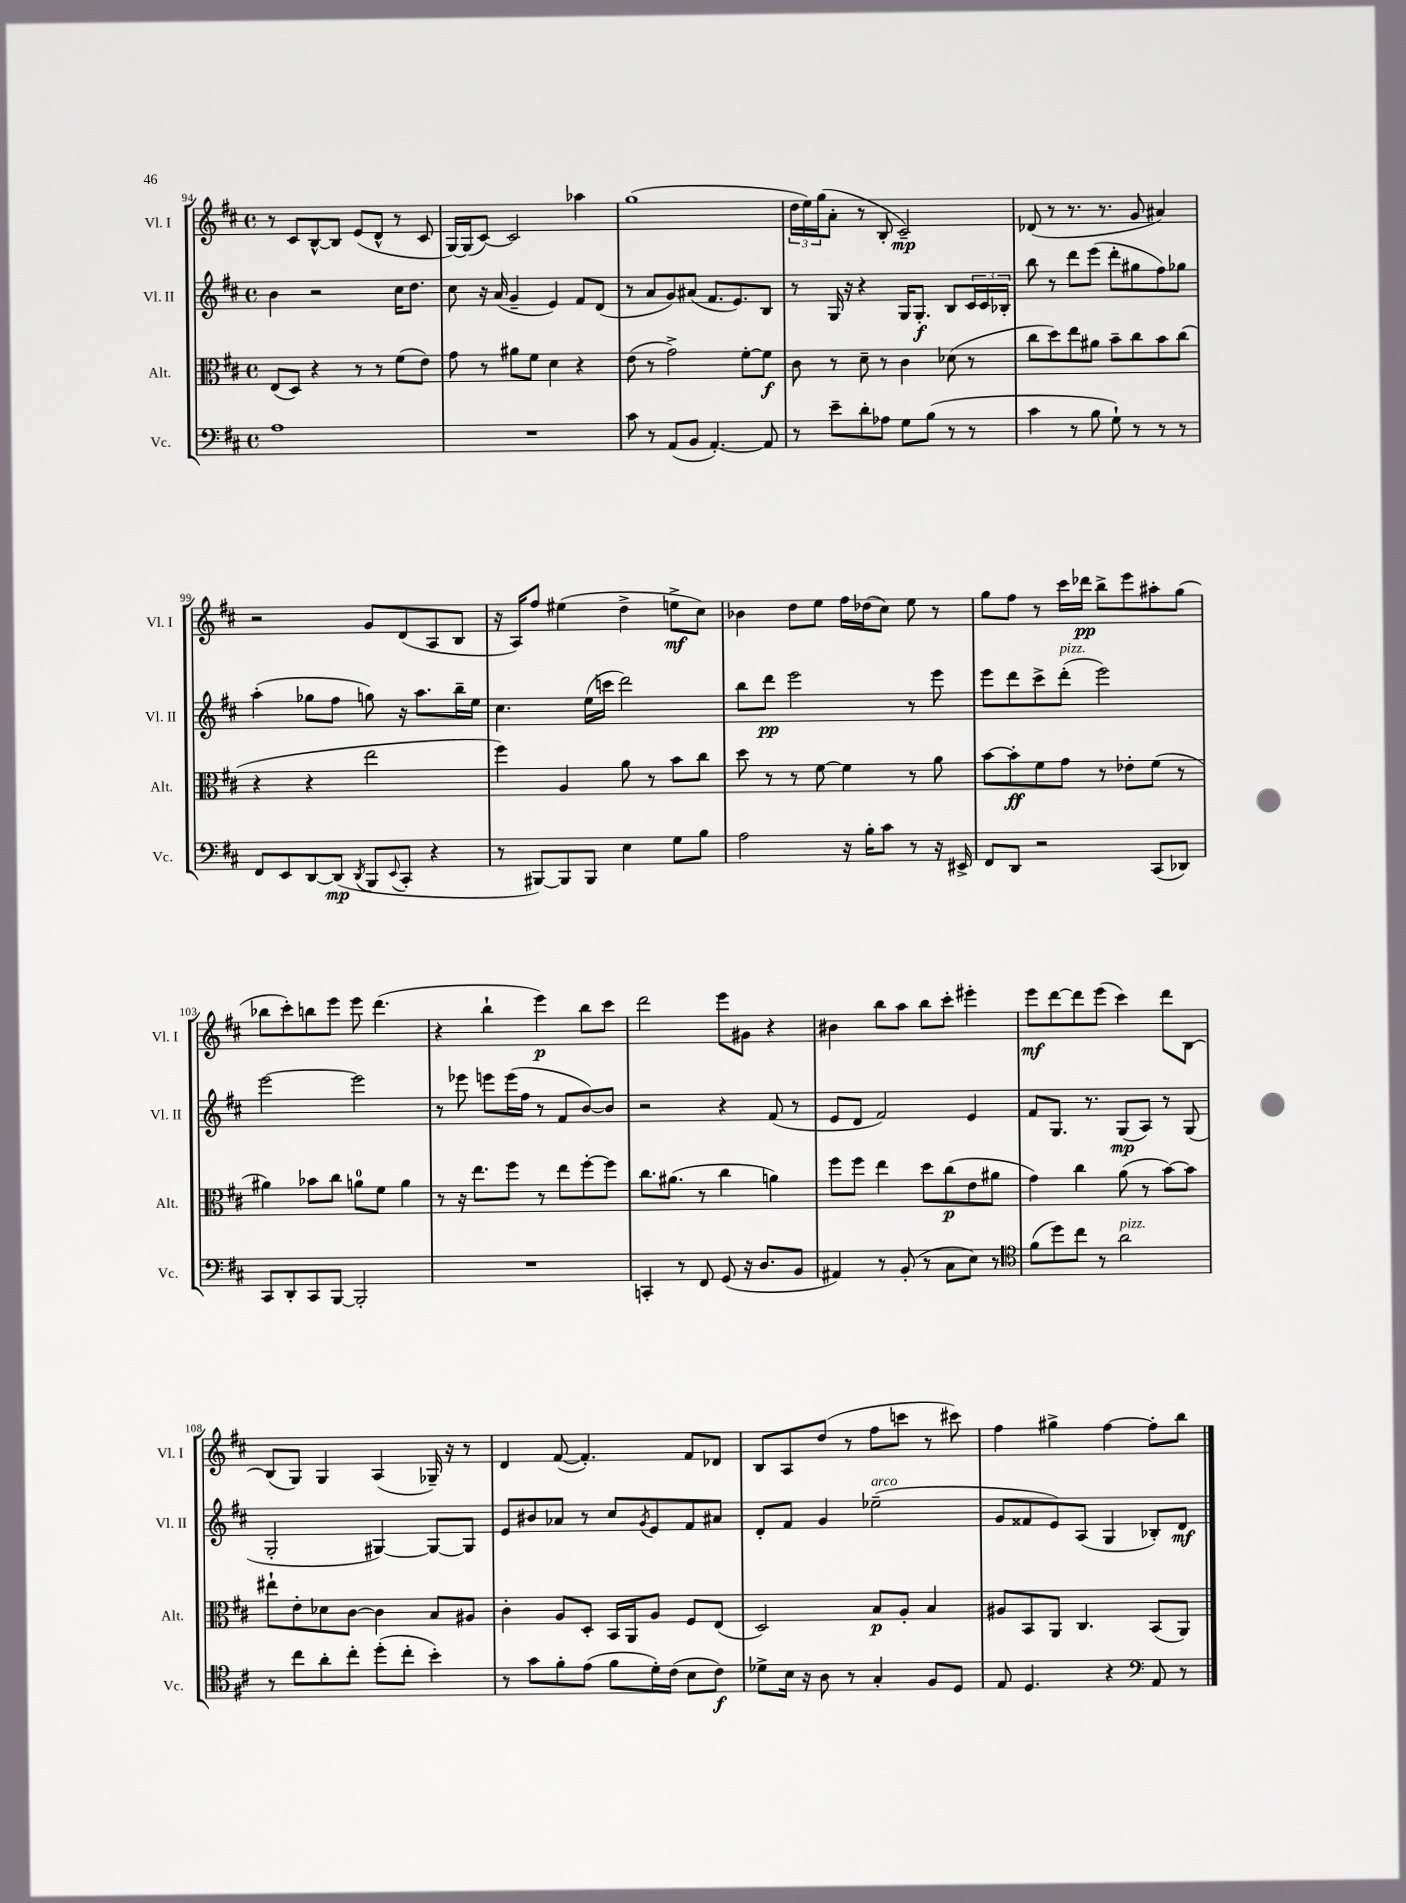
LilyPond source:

<<
\new StaffGroup <<
\new Staff = "s0" \with { instrumentName = "Vl. I" shortInstrumentName = "Vl. I" } {
    \clef treble \key d \major \defaultTimeSignature \time 4/4
    r8 cis'8 b8~-^ b8 e'8( d'8-^ r8 cis'8 |
    g16~) g16( cis'8~) cis'2 aes''4 |
    g''1( |
    \tuplet 3/2 { d''16 e''16) g''16( } a'8-. r8 b8-. cis'2--\mp) |
    des'8( r8 r8. r8. g'8 ais'4) |
    r2 g'8 d'8( a8 b8 |
    r16 a16) fis''8 eis''4( d''4-> e''8->\mf cis''8) |
    bes'4 d''8 e''8 fis''16 des''16( cis''8) e''8 r8 |
    g''8 fis''8 r8 cis'''16 des'''16\pp b''8-> e'''8 ais''8-. g''8( |
    bes''8 cis'''8-.) b''8 e'''8 e'''8 d'''4.( |
    r4 b''4-! e'''4\p) b''8 cis'''8 |
    d'''2 e'''8 gis'8 r4 |
    bis'4 b''8 a''8 b''8 cis'''8-. eis'''4-. |
    e'''8\mf d'''8~ d'''8 e'''8( cis'''4) d'''8 b8~ |
    b8( g8) g4 a4( ges16--) r16 r8 |
    d'4 fis'8~( fis'4.-.) fis'8 des'8 |
    b8 a8 d''8( r8 fis''8 c'''8 r8 cis'''8) |
    fis''4 gis''4-> fis''4~ fis''8-. b''8 \bar "|." |
}
\new Staff = "s1" \with { instrumentName = "Vl. II" shortInstrumentName = "Vl. II" } {
    \clef treble \key d \major \defaultTimeSignature \time 4/4
    b'4 r2 cis''16 d''8. |
    cis''8 r16 a'16( g'4-- e'4) fis'8 d'8( |
    r8 a'8 g'8) ais'8( fis'8. e'8.) b8 |
    r8 g16 r16 r4 g16 g8.-.\f b8 \tuplet 3/2 { cis'16 cis'16 bes16-. } |
    b''8 r8 d'''8 e'''8( d'''8-. gis''8 fis''8) ges''8 |
    a''4-.( ges''8 fis''8 g''8) r16 a''8. b''16-- e''16 |
    cis''4. e''16( c'''16 d'''2) |
    b''8 d'''8\pp e'''2 r8 e'''8 |
    e'''8 d'''8 cis'''8-> d'''8-.^\markup { \italic "pizz." }( e'''2) |
    e'''2~ e'''2 |
    r8 ees'''8 e'''8 e'''16( fis''16 r8 fis'8 b'8~) b'8 |
    r2 r4 fis'8( r8 |
    e'8 d'8 fis'2) e'4 |
    fis'8 g8. r8. g8\mp( a8) r8 g8( |
    g2-. gis4~) gis8~ gis8 |
    e'8 bis'8 aes'8 r8 cis''8 \acciaccatura { g'8 } e'8 fis'8 ais'8 |
    d'8-. fis'8 g'4 ees''2--^\markup { \italic "arco" }( |
    g'8 fisis'8 e'8) a8( g4 bes8-.) d'8\mf \bar "|." |
}
\new Staff = "s2" \with { instrumentName = "Alt." shortInstrumentName = "Alt." } {
    \clef alto \key d \major \defaultTimeSignature \time 4/4
    e8( d8) r4 r8 r8 fis'8( e'8) |
    g'8 r8 ais'8 fis'8 d'4 r4 |
    e'8( r8 g'2->) fis'8~-. fis'8\f |
    cis'8 r8 d'8-- r8 cis'4 des'8( r8 |
    cis''8 d''8) e''8 ais'8 b'8-- cis''8 b'8 cis''8( |
    r4 r4 e''2 |
    fis''4) a4 a'8 r8 b'8 cis''8 |
    d''8 r8 r8 fis'8~ fis'4 r8 a'8 |
    b'8~ b'8-.\ff fis'8 g'8 r8 ees'8-. fis'8( r8 |
    ais'4) bes'8 cis''8 a'8-0 fis'8 a'4 |
    r8 r16 e''8. fis''8 r8 e''8 fis''8~-. fis''8 |
    cis''8. ais'8.( r8 cis''4 a'4) |
    fis''8 fis''8 e''4 d''8 cis''8\p( e'8 ais'8 |
    g'4) cis''4 a'8( r8 b'8~) b'8 |
    eis''8-! e'8-. des'8 cis'8~ cis'4 b8 ais8 |
    cis'4-. a8 d8-. b,16 a,16 a8 fis8 e8( |
    d2) b8\p a8-. b4 |
    ais8 b,8 a,8 cis4. b,8( a,8) \bar "|." |
}
\new Staff = "s3" \with { instrumentName = "Vc." shortInstrumentName = "Vc." } {
    \clef bass \key d \major \defaultTimeSignature \time 4/4
    a1 |
    R1 |
    cis'8 r8 a,8( b,8 a,4.~-.) a,8 |
    r8 e'8-- d'8-. aes8 g8 b8( r8 r8 |
    cis'4 r8 b8 g8-!) r8 r8 r8 |
    fis,8 e,8 d,8~ d,8\mp( \acciaccatura { d,8 } b,,8 \appoggiatura { e,8 } cis,8-. r4 |
    r8 bis,,8~) bis,,8 bis,,8 e4 g8 b8 |
    a2 r16 b16-. cis'8 r8 r16 eis,16-> |
    fis,8 d,8 r2 cis,8( des,8) |
    cis,8 d,8-. cis,8 b,,8~ b,,2-. |
    R1 |
    c,4-. r8 fis,8 g,8( r16 d8. b,8 |
    ais,4) r8 b,8-.( r8 cis8 e8) r8 |
    \clef tenor fis'8( d''8) cis''8 r8 a'2^\markup { \italic "pizz." } |
    r8 cis''8 a'8-. cis''8-. d''8-.( cis''8-. b'4-.) |
    r8 g'8 fis'8-. e'8( fis'8 d'16-.) cis'16( b8 cis'8\f) |
    des'8-> b16 r16 a8 r8 g4-. fis8 d8 |
    e8 d4. r4 \clef bass a,8 r8 \bar "|." |
}
>>
>>
\layout { \context { \Score currentBarNumber = #94 } }
